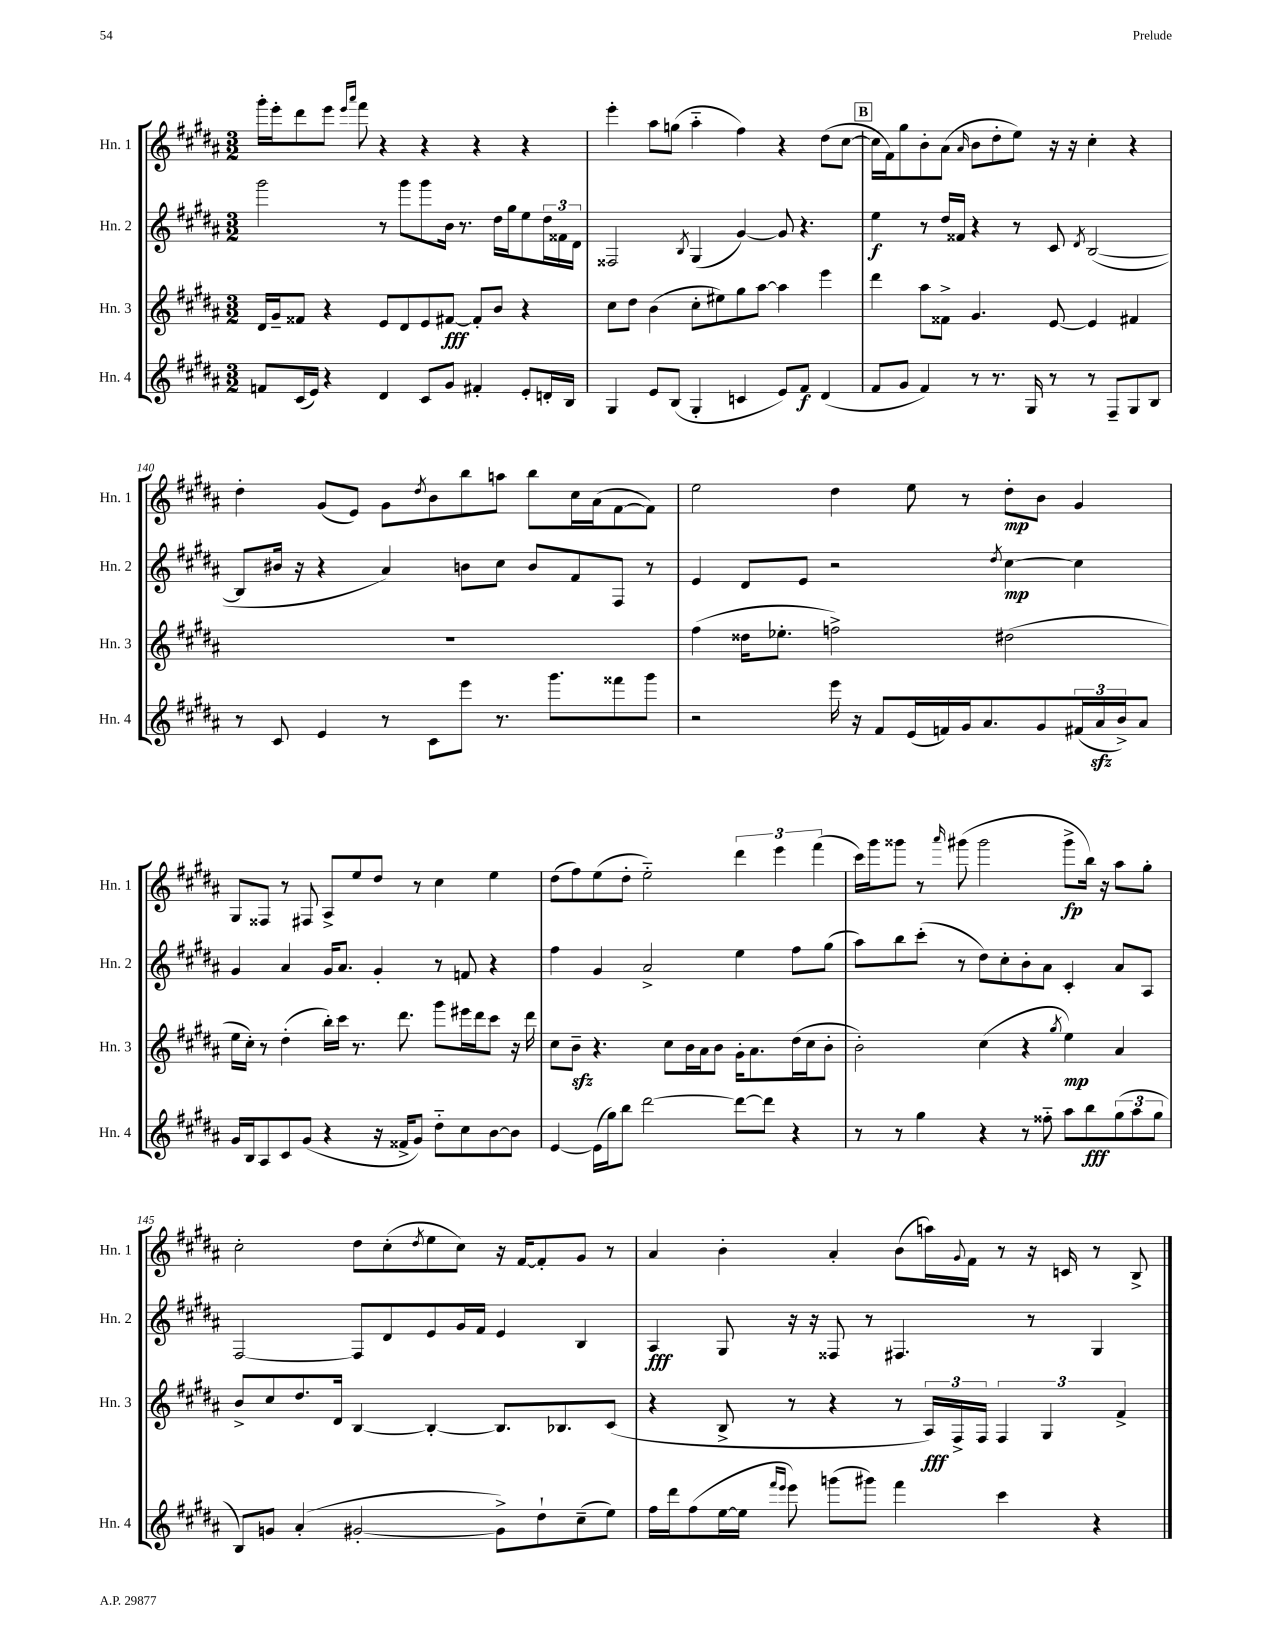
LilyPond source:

<<
\new StaffGroup <<
\new Staff = "s0" \with { instrumentName = "Hn. 1" shortInstrumentName = "Hn. 1" } {
    \clef treble \key b \major \numericTimeSignature \time 3/2
    gis'''16-. e'''16-. dis'''8 e'''8 \grace { e'''16 ais'''16 } fis'''8 r4 r4 r4 r4 |
    e'''4-. ais''8 g''8( ais''4-_ fis''4) r4 dis''8( cis''8~ |
    \mark \markup { \box "B" } cis''16 fis'16) gis''8 b'8-. ais'8( \grace { ais'16 } b'8 dis''8-. e''8) r16 r16 cis''4-. r4 |
    dis''4-. gis'8( e'8) gis'8 \acciaccatura { dis''8 } b'8 b''8 a''8 b''8 cis''16 ais'16( fis'8~ fis'8) |
    e''2 dis''4 e''8 r8 dis''8-.\mp b'8 gis'4 |
    gis8 fisis8 r8 fis8 ais8-> e''8 dis''8 r8 cis''4 e''4 |
    dis''8( fis''8) e''8( dis''8-. e''2-_) \tuplet 3/2 { dis'''4 e'''4 fis'''4( } |
    cis'''16) gis'''16 gisis'''8 r8 \grace { ais'''16 } gis'''8( gis'''2 gis'''8->\fp b''16) r16 ais''8 gis''8-. |
    cis''2-. dis''8 cis''8-.( \acciaccatura { dis''8 } e''8 cis''8) r16 fis'16~ fis'8-. gis'8 r8 |
    ais'4 b'4-. ais'4-. b'8( a''16) \appoggiatura { gis'8 } fis'16 r8 r16 c'16 r8 b8-> \bar "|." |
}
\new Staff = "s1" \with { instrumentName = "Hn. 2" shortInstrumentName = "Hn. 2" } {
    \clef treble \key b \major \numericTimeSignature \time 3/2
    gis'''2 r8 gis'''8 gis'''8 b'16 r8. dis''16 gis''16 e''8 \tuplet 3/2 { dis''16 fisis'16 dis'16 } |
    fisis2 \acciaccatura { b8 } gis4( gis'4~) gis'8 r4. |
    \mark \markup { \box "B" } e''4\f r8 dis''16 fisis'16 r4 r8 cis'8 \acciaccatura { dis'8 } b2~( |
    b8 bis'16 r16 r4 ais'4) b'8 cis''8 b'8 fis'8 fis8 r8 |
    e'4 dis'8 e'8 r2 \acciaccatura { dis''8 } cis''4~\mp cis''4 |
    gis'4 ais'4 gis'16 ais'8. gis'4-. r8 f'8 r4 |
    fis''4 gis'4 ais'2-> e''4 fis''8 gis''8( |
    ais''8) b''8 cis'''8-.( r8 dis''8) cis''8-. b'8-. ais'8 cis'4-. ais'8 ais8 |
    fis2~ fis8 dis'8 e'8 gis'16 fis'16 e'4 b4 |
    ais4\fff gis8 r16 r16 fisis8 r8 fis4. r8 gis4 \bar "|." |
}
\new Staff = "s2" \with { instrumentName = "Hn. 3" shortInstrumentName = "Hn. 3" } {
    \clef treble \key b \major \numericTimeSignature \time 3/2
    dis'16 gis'16-- fisis'8 r4 e'8 dis'8 e'8 fis'8~\fff fis'8-. b'8 r4 |
    cis''8 dis''8 b'4( cis''8-. eis''8) gis''8 ais''8~ ais''4 e'''4 |
    \mark \markup { \box "B" } dis'''4 ais''8 fisis'8-> gis'4. e'8~ e'4 fis'4 |
    R1. |
    fis''4( disis''16 ees''8.-. f''2->) dis''2( |
    e''16 cis''16-.) r8 dis''4-.( b''16-.) cis'''16 r8. dis'''8. gis'''8 eis'''16 dis'''16 cis'''8 r16 dis'''16 |
    cis''8 b'8--\sfz r4. cis''8 b'16 ais'16 b'8 gis'16-. ais'8. dis''16( cis''16 b'8-. |
    b'2-.) cis''4( r4 \acciaccatura { gis''8 } e''4\mp) ais'4 |
    b'8-> cis''8 dis''8. dis'16 b4~ b4~-. b8. bes8. cis'8( |
    r4 b8-> r8 r4 r8 \tuplet 3/2 { ais16\fff) fis16-> fis16 } \tuplet 3/2 { fis4 gis4 fis'4-> } \bar "|." |
}
\new Staff = "s3" \with { instrumentName = "Hn. 4" shortInstrumentName = "Hn. 4" } {
    \clef treble \key b \major \numericTimeSignature \time 3/2
    f'8 cis'16( e'16) r4 dis'4 cis'8 gis'8 fis'4-. e'8-. d'16-. b16 |
    gis4 e'8 b8( gis4-. c'4 e'8) fis'8\f dis'4( |
    \mark \markup { \box "B" } fis'8 gis'8 fis'4) r8 r8. gis16 r8 r8 fis8-- gis8 b8 |
    r8 cis'8 e'4 r8 cis'8 e'''8 r8. gis'''8. fisis'''8 gis'''8 |
    r2 e'''16 r16 fis'8 e'16( f'16) gis'16 ais'8. gis'8 \tuplet 3/2 { fis'16( ais'16\sfz b'16->) } ais'8 |
    gis'16 b16 ais8 cis'8 gis'8( r4 r16 fisis'16-> gis'8) dis''8-_ cis''8 b'8~ b'8 |
    e'4~ e'16( gis''16) b''8 dis'''2~ dis'''8~ dis'''8 r4 |
    r8 r8 gis''4 r4 r8 fisis''8-_ ais''8 b''8\fff \tuplet 3/2 { gis''8( ais''8 gis''8 } |
    b8) g'8 ais'4-.( gis'2~-. gis'8->) dis''8-! cis''8--( e''8) |
    fis''16 dis'''16 fis''8( e''16~ e''16 \grace { fis'''16 e'''16 } e'''8) g'''8( gis'''8) fis'''4 cis'''4 r4 \bar "|." |
}
>>
>>
\layout { \context { \Score currentBarNumber = #137 \override BarNumber.break-visibility = ##(#f #t #t) barNumberVisibility = #(every-nth-bar-number-visible 5) } }
